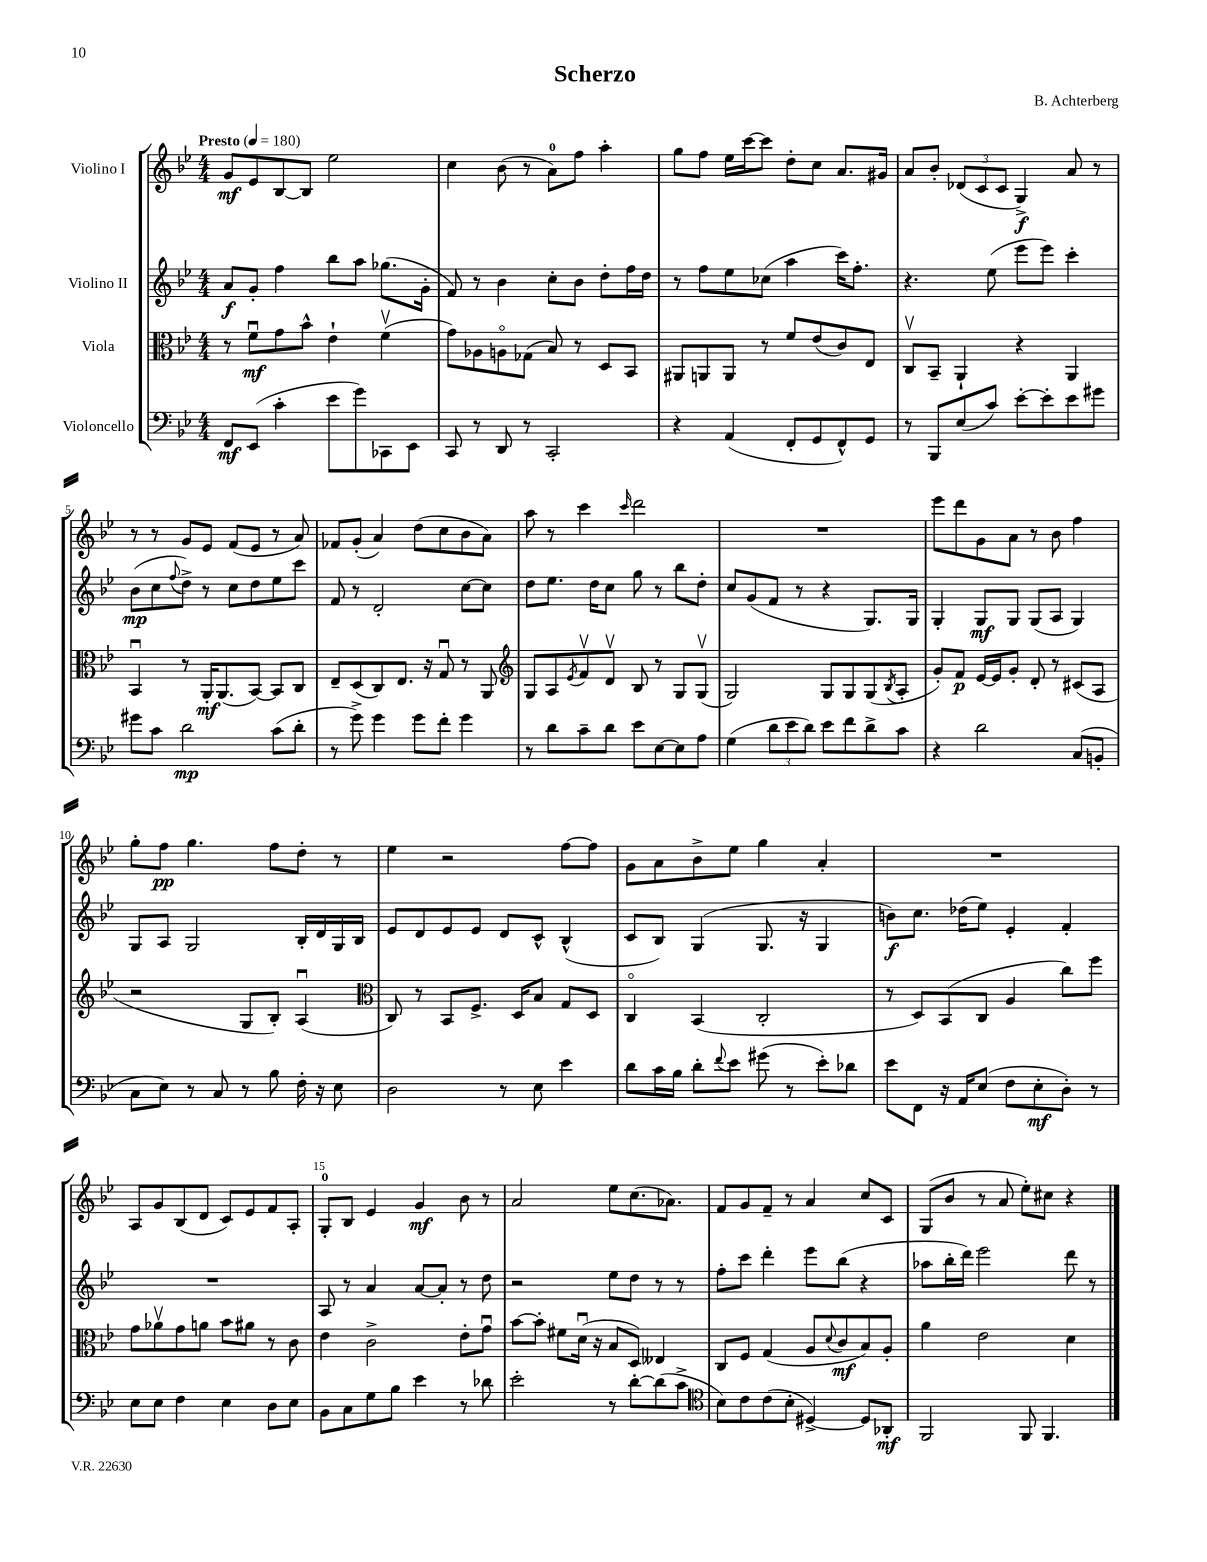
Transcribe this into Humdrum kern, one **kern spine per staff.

**kern	**kern	**kern	**kern
*staff4	*staff3	*staff2	*staff1
*clefF4	*clefC3	*clefG2	*clefG2
*k[b-e-]	*k[b-e-]	*k[b-e-]	*k[b-e-]
*M4/4	*M4/4	*M4/4	*M4/4
*MM180	*MM180	*MM180	*MM180
8FF/L	8r	8a/L	8g/L
(8EE-/J	8fu\L	8g'/J	8e-/
4c'\	8g\	4ff\	[8B-/
.	8b-^^\J	.	8B-/]J
8e-\L	4e-`\	8bb-\L	2ee-\
8g\)	.	8aa\J	.
8CC-\	(4fv\	(8.gg-\L	.
8EE-\J	.	.	.
.	.	16g'\Jk	.
=	=	=	=
8CC/	8g\L)	8f/)	4cc\
8r	8A-\	8r	.
8DD/	8Ao\	4b-\	(8b-\
8r	(8G-\J	.	8r
2CC'/	8B-/)	8cc'\L	8a\L)
.	8r	8b-\J	8ff\J
.	8D/L	8dd'\L	4aa'\
.	8BB-/J	16ff\L	.
.	.	16dd\JJ	.
=	=	=	=
4r	8AA#/L	8r	8gg\L
.	8AA/	8ff\L	8ff\J
(4AA/	8AA/J	8ee-\	16ee-\LL
.	.	.	[16ccc\J
.	8r	(8cc-\J	8ccc\]J
8FF'/L	8f/L	4aa\	8dd'\L
8GG/	(8e-/	.	8cc\J
8FF^^/)	8c/)	16ccc\LK)	8.a/L
.	.	8.ff'\J	.
8GG/J	8E-/J	.	.
.	.	.	16g#/Jk
=	=	=	=
8r	8Cv/L	4.r	8a/L
8BBB-/L	8BB-~/J	.	8b-'/J
(8E-/	4AA`/	.	(12d-/L
.	.	.	12c/
8c/J)	.	(8ee-\	.
.	.	.	12c/J
[8e-'\L	4r	8eee-\L	4G^/)
8e-'\]	.	8eee-\J)	.
8e-\	4AA/	4ccc'\	8a/
8g#\J	.	.	8r
=	=	=	=
8g#\L	4BB-u/	(8b-\L	8r
8c\J	.	8cc\	8r
.	.	8qqff/	.
2d\	8r	8dd^\J)	8g/L
.	16AA'/LK	8r	8e-/J
.	(8.AA/	.	.
.	.	8cc\L	(8f/L
.	[8BB-/J)	8dd\	8e-/J
(8c\L	8BB-/]L	8ee-\	8r
8d'\J	8C/J	8ccc\J	8a/)
=	=	=	=
8r	8E-~/L	8f/	8f-/L
8g^\)	(8D/	8r	(8g'/J
4g\	8C/)	2d'/	4a/)
.	8.E-/J	.	.
8g\L	.	.	(8dd\L
.	16r	.	.
8f'\J	8Gu/	.	8cc\
4g\	8r	[8cc\L	8b-\
.	8AA/	8cc\]J	8a\J)
=	=	=	=
*	*clefG2	*	*
8r	8G/L	8dd\L	8aa\
8d\L	8A/	8.ee-\J	8r
.	8qe-/	.	.
8c~\	8fv/	.	4ccc\
.	.	16dd\LK	.
8d\J	8dv/J	8cc\J	.
.	.	.	16qqccc/
8e-\L	8B-/	8gg\	2ddd\
[8E-\	8r	8r	.
8E-\]	8G/L	8bb-\L	.
8A\J	(8Gv/J	8dd'\J	.
=	=	=	=
(4G\	2G/)	8cc/L	1r
.	.	(8g/	.
12d\L	.	8f/J	.
12e-\	.	.	.
.	.	8r	.
12d\J)	.	.	.
8e-\L	8G/L	4r	.
8f\	8G/	.	.
8d^\	(8G/	8.G/L)	.
.	8qB-/	.	.
8c\J	8A'/J	.	.
.	.	16G/Jk	.
=	=	=	=
4r	8g'/L)	4G'/	8eee-\L
.	8f/J	.	8ddd\
2d\	[16e-/LL	8G/L	8g\
.	16e-/]J	.	.
.	8g'/J	8G/J	8a\J
.	8d'/	(8G/L	8r
.	8r	8A/J	8b-\
(8C/L	(8c#/L	4G/)	4ff\
8BB'/J	8A/J	.	.
=	=	=	=
8C\L	2r	8G/L	8gg'\L
8E-\J)	.	8A/J	8ff\J
8r	.	2G/	4.gg\
8C/	.	.	.
8r	8G/L	.	.
8B-\	8B-'/J)	.	8ff\L
16F'\	(4Au/	16B-'/LL	8dd'\J
16r	.	16d/	.
8E-\	.	16G/	8r
.	.	16B-/JJ	.
=	=	=	=
*	*clefC3	*	*
2D\	8C/)	8e-/L	4ee-\
.	8r	8d/	.
.	8BB-/L	8e-/	2r
.	8.F^/J	8e-/J	.
8r	.	8d/L	.
.	16D/LK	.	.
8E-\	8B-/J	8c^^/J	.
4e-\	8G/L	(4B-^^/	[8ff\L
.	8D/J	.	8ff\]J
=	=	=	=
8d\L	4Co/	8c/L	8g\L
16c\L	.	8B-/J)	8a\
16B-\JJ	.	.	.
8d'\L	(4BB-/	(4G/	8b-^\
8qqf/	.	.	.
8e-\J	.	.	8ee-\J
(8g#\	2C'/	8.G/	4gg\
8r	.	.	.
.	.	16r	.
8e-'\L)	.	4G/	4a'/
8d-\J	.	.	.
=	=	=	=
8e-\L	8r	8b\L)	1r
8FF\J	8D/L)	8.cc\J	.
16r	(8BB-/	.	.
16AA/LK	.	(16dd-\LK	.
(8E-/J	8C/J	8ee-\J)	.
8F\L	4A/	4e-'/	.
8E-'\	.	.	.
8D'\J)	8cc\L)	4f'/	.
8r	8ff\J	.	.
=	=	=	=
8E-\L	8g\L	1r	8A/L
8E-\J	8a-v\	.	8g/
4F\	8g\	.	(8B-/
.	8a\J	.	8d/J
4E-\	8b-\L	.	8c/L)
.	8a#\J	.	8e-/
8D\L	8r	.	8f/
8E-\J	8c\	.	8A'/J
=	=	=	=
8BB-\L	4e-\	8A/	8G'/L
8C\	.	8r	8B-/J
8G\	2c^\	4a/	4e-/
8B-\J	.	.	.
4e-\	.	[8a/L	4g/
.	.	8a'/]J	.
8r	8e-'\L	8r	8b-\
8d-\	8gu\J	8dd\	8r
=	=	=	=
2e-'\	[8b-\L	2r	2a/
.	8b-'\]J	.	.
.	8f#\L	.	.
.	(16du\Jk	.	.
.	16r	.	.
8r	8B-/L	8ee-\L	8ee-\L
[8d'\L	8D/J)	8dd\J	(8.cc\
(8d\]	4E--/	8r	.
.	.	.	8.a-\J)
8c^\J	.	8r	.
=	=	=	=
*clefC4	*	*	*
8B-\L)	8C/L	8ff'\L	8f/L
8c\	8F/J	8ccc\J	8g/
(8c\	(4G/	4ddd'\	8f~/J
8B-'\J	.	.	8r
[4D#^/)	8A/L	8eee-\L	4a/
.	8qqd/	.	.
.	8c/	(8bb-\J	.
8D#/]L	8B-/)	4r	8cc/L
8AA-'/J	8A'/J	.	8c/J
=	=	=	=
2FF/	4a\	8aa-\L	(8G/L
.	.	16bb-'\L	8b-/J
.	.	16ddd\JJ)	.
.	2e-\	2eee-\	8r
.	.	.	8a/
8FF/	.	.	8ee-'\L)
4.FF/	.	.	8cc#\J
.	4d\	8ddd\	4r
.	.	8r	.
==	==	==	==
*-	*-	*-	*-
